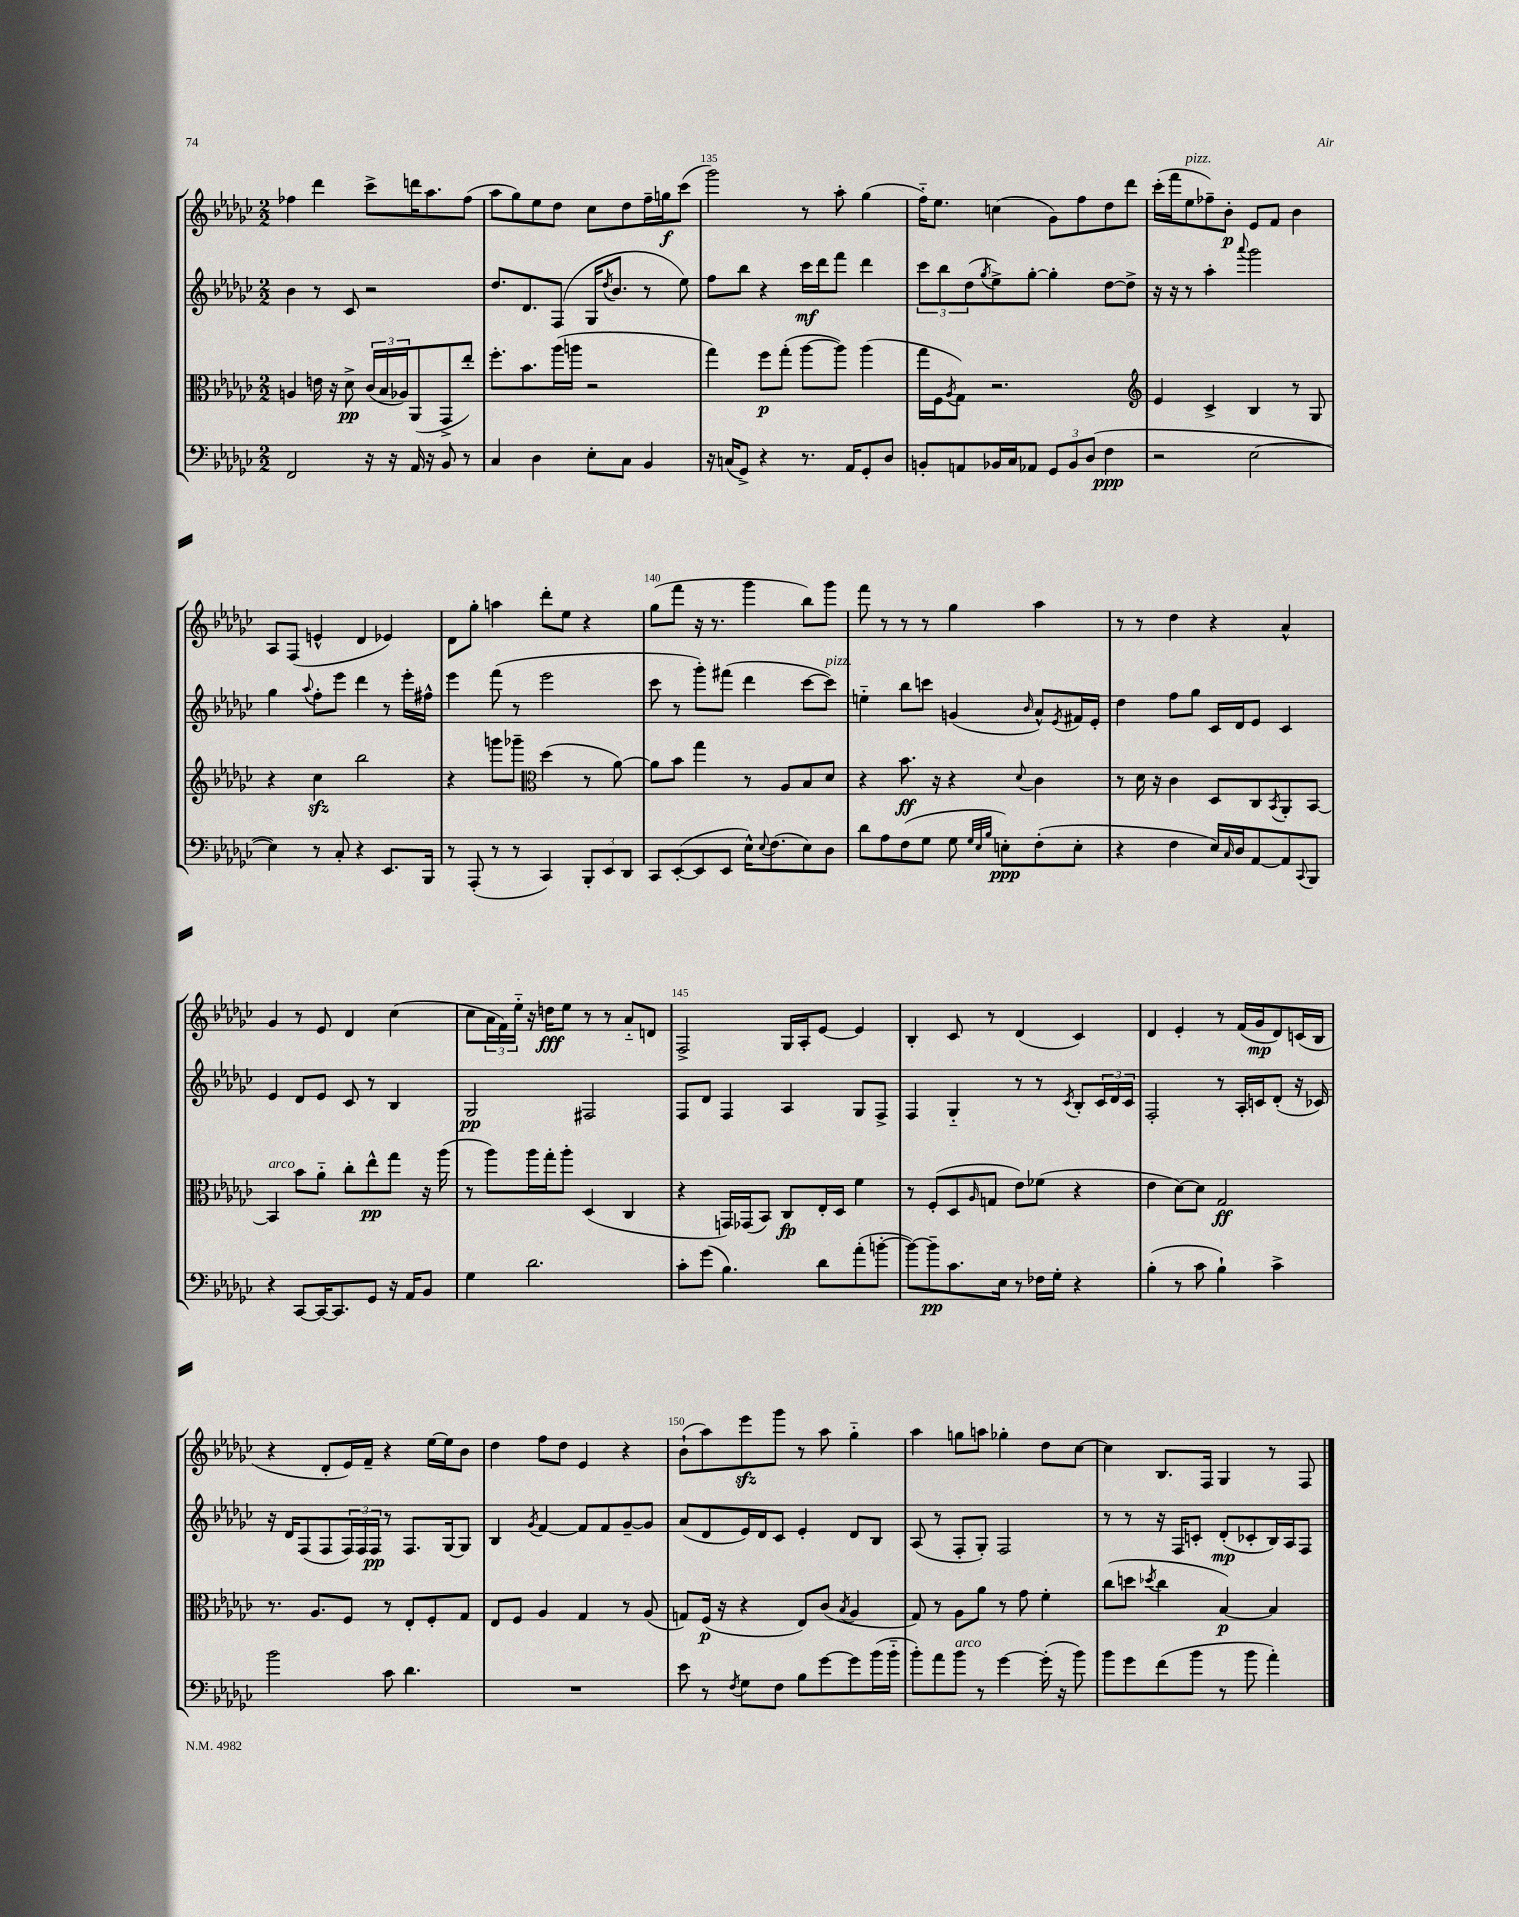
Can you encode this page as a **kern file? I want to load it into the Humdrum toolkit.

**kern	**kern	**kern	**kern
*staff4	*staff3	*staff2	*staff1
*clefF4	*clefC3	*clefG2	*clefG2
*k[b-e-a-d-g-c-]	*k[b-e-a-d-g-c-]	*k[b-e-a-d-g-c-]	*k[b-e-a-d-g-c-]
*M2/2	*M2/2	*M2/2	*M2/2
2FF	4A	4b-	4ff-
.	16e	8r	4ddd-
.	16r	.	.
.	8d-^	8c-	.
16r	(24c-	2r	8ccc-^
.	24B-	.	.
16r	.	.	.
.	24A-)	.	.
16AA-	(8AA-	.	16ddd
16r	.	.	8.aa-
8BB-	8GG-^	.	.
8r	8ee-')	.	(8ff-
=	=	=	=
4C-	8.ff'	8.dd-	8aa-
.	.	.	8gg-)
.	8.b-	8.d-	.
4D-	.	.	8ee-
.	(16aa-	(8F	8dd-
.	16aa	.	.
8E-'	2r	16G-	8cc-
.	.	8qdd-	.
.	.	8.b-	.
8C-	.	.	8dd-
4BB-	.	8r	16ff~
.	.	.	16gg
.	.	8ee-)	(8ccc-
=	=	=	=
16r	4gg-)	8ff	2ggg-)
(16C	.	.	.
8GG-^)	.	8bb-	.
4r	8ff	4r	.
.	(8gg-'	.	.
8.r	[8aa-	16ccc-	8r
.	.	16ddd-	.
.	8aa-])	8fff	8aa-'
16AA-	.	.	.
8GG-'	(4aa-	4ddd-	(4gg-
8D-	.	.	.
=	=	=	=
8BB'	16gg-	12ccc-	16ff'~)
.	16F	.	8.ee-
.	.	12bb-	.
.	8qA-	.	.
8AA	8G-)	.	.
.	.	(12dd-	.
.	.	8qgg-	.
16BB-	2.r	8ee-^)	(4cc
16C-	.	.	.
8AA-	.	[8gg-'	.
12GG-	.	4gg-']	8g-)
12BB-	.	.	.
.	.	.	8ff
(12D-	.	.	.
4F	.	[8dd-	8dd-
.	.	8dd-^]	8ddd-
=	=	=	=
*	*clefG2	*	*
2r	4e-	16r	(16ccc-'
.	.	16r	16fff
.	.	8r	8ee-
.	4c-^	4aa-'	8ff-~)
.	.	.	8b-'
.	.	8qqaaa-	.
[2E-	4B-	2ggg-	8e-
.	.	.	8f
.	8r	.	4b-
.	8G-	.	.
=	=	=	=
4E-])	4r	4gg-	8A-
.	.	.	(8F
.	.	8qqaa-	.
8r	4cc-	8ff'	4e^^
8C-'	.	8eee-	.
4r	2bb-	4ddd-	4d-
8.EE-	.	8r	4e-)
.	.	16eee-'	.
16BBB-	.	16ff#^^	.
=	=	=	=
8r	4r	4eee-	8d-
(8AAA-'	.	.	8gg-'
8r	8ggg	(8fff	4aa
8r	8ggg-~	8r	.
*	*clefC3	*	*
4CC-)	(4dd-	2eee-	8ddd-'
.	.	.	8ee-
12BBB-'	8r	.	4r
12EE-	.	.	.
.	[8a-)	.	.
12DD-	.	.	.
=	=	=	=
8CC-	8a-]	8ccc-	(8gg-
([8EE-'	8b-	8r	8fff
8EE-]	4gg-	8ggg-')	16r
.	.	.	8.r
8EE-	.	(8fff#	.
16E-^^)	8r	4ddd-	4ggg-
8qqE-	.	.	.
(8.F	.	.	.
.	8A-	.	.
8E-)	8B-	[8ccc-	8bb-)
8D-	8d-	8ccc-])	8ggg-
=	=	=	=
8d-	4r	4ee'~	8fff
8A-	.	.	8r
(8F	8.b-	8bb-	8r
8G-	.	8ccc	8r
.	16r	.	.
8G-	4r	(4g	4gg-
32qqG-	.	.	.
32qqE-	.	.	.
32qqB-	.	.	.
8E')	.	.	.
.	8qqd-	16qqb-	.
(8F'	4c-	8a-^^)	4aa-
.	.	8qe-	.
8E'	.	16f#	.
.	.	16e-'	.
=	=	=	=
4r	8r	4dd-	8r
.	16d-	.	8r
.	16r	.	.
4F	4c-	8ff	4dd-
.	.	8gg-	.
16E-)	8D-	16c-	4r
16qqC-	.	.	.
16D-	.	16d-	.
[8AA-	8C-	8e-	.
.	8qBB-	.	.
8AA-]	8AA-'	4c-	4a-^^
8qqCC-	.	.	.
8BBB-	[8BB-	.	.
=	=	=	=
4r	4BB-]	4e-	4g-
[8CC-	8b-	8d-	8r
16CC-_	8a-'~	8e-	8e-
8.CC-]	.	.	.
.	8cc-'	8c-	4d-
8GG-	8ee-^^	8r	.
16r	8gg-	4B-	(4cc-
16AA-	.	.	.
8BB-	16r	.	.
.	(16aa-	.	.
=	=	=	=
4G-	8r	2G-	8cc-
.	8aa-)	.	24a-
.	.	.	24f)
.	.	.	24ee-'~
2.d-	16aa-	.	16r
.	16gg-'	.	16dd
.	8aa-'	.	8ee-
.	(4D-	2F#	8r
.	.	.	8r
.	4C-	.	8a-'~
.	.	.	8d
=	=	=	=
8c-'	4r	8F	2F^
(8g-	.	8d-	.
4.B-)	16GG)	4F	.
.	(16GG-	.	.
.	8BB-)	.	.
.	8C-	4A-	16G-
.	.	.	16A-'
8d-	16E-'	.	[8e-
.	16D-	.	.
(8a-'	4f	8G-	4e-]
[8b'	.	8F^	.
=	=	=	=
8b_)	8r	4F	4B-'
8b~]	(8F'	.	.
8.c-	8D-	4G-'~	8c-
.	16qqA-	.	.
.	8G	.	8r
16E-	.	.	.
8r	8e-)	8r	(4d-
16F-	(8f-	8r	.
16G-'	.	.	.
.	.	8qc-	.
4r	4r	8B-'	4c-)
.	.	24c-	.
.	.	24d-	.
.	.	24c-	.
=	=	=	=
(4B-'	4e-	2F'	4d-
8r	[8d-)	.	4e-'
8c-	8d-]	.	.
4B-`)	2G-	8r	8r
.	.	16A-'	(16f
.	.	16c	16g-
4c-^	.	(8d-'	8d-)
.	.	16r	(16c
.	.	16c-)	16B-
=	=	=	=
2b-	8.r	16r	4r
.	.	16d-	.
.	.	(8F	.
.	8.A-	.	.
.	.	8F	8d-'
.	8F	24F)	16e-)
.	.	24F	.
.	.	.	16f~
.	.	24F	.
8c-	8r	8r	4r
4.d-	8E-'	8.F	.
.	8F'	.	[16ee-
.	.	[16G-	16ee-]
.	8G-	8G-]	8b-
=	=	=	=
1r	8E-	4B-	4dd-
.	8F	.	.
.	.	8qg-	.
.	4A-	[4f	8ff
.	.	.	8dd-
.	4G-	8f]	4e-
.	.	8f	.
.	8r	[8g-~	4r
.	(8A-	8g-]	.
=	=	=	=
8e-	8G)	(8a-	(8b-`
8r	(16F	8d-	8aa-)
.	16r	.	.
8qF	.	.	.
8G-	4r	16e-)	8eee-
.	.	16d-	.
8F	.	8c-	8ggg-
8B-	8E-)	4e-'	8r
[8g-	(8c-	.	8aa-
.	8qB-	.	.
8g-]	4A-	8d-	4gg-'~
(16b-	.	8B-	.
16b-'~	.	.	.
=	=	=	=
8b-')	8G-)	(8A-	4aa-
8a-	8r	8r	.
8b-	8A-	8F'	8gg
8r	8a-	8G-')	8aa
[4g-	8r	2F	4gg-'
.	8g-	.	.
(16g-']	4f'	.	8dd-
16r	.	.	.
8b-)	.	.	[8cc-
=	=	=	=
8b-	(8cc-	8r	4cc-]
8g-	8dd	8r	.
.	8qdd-	.	.
(8f	4cc-	16r	8.B-
.	.	16F	.
8b-	.	8c'	.
.	.	.	16F
8r	[4B-)	(8d-'	4G-
8b-	.	8c-'	.
4a-')	4B-]	16B-)	8r
.	.	16A-	.
.	.	8F	8F
==	==	==	==
*-	*-	*-	*-
